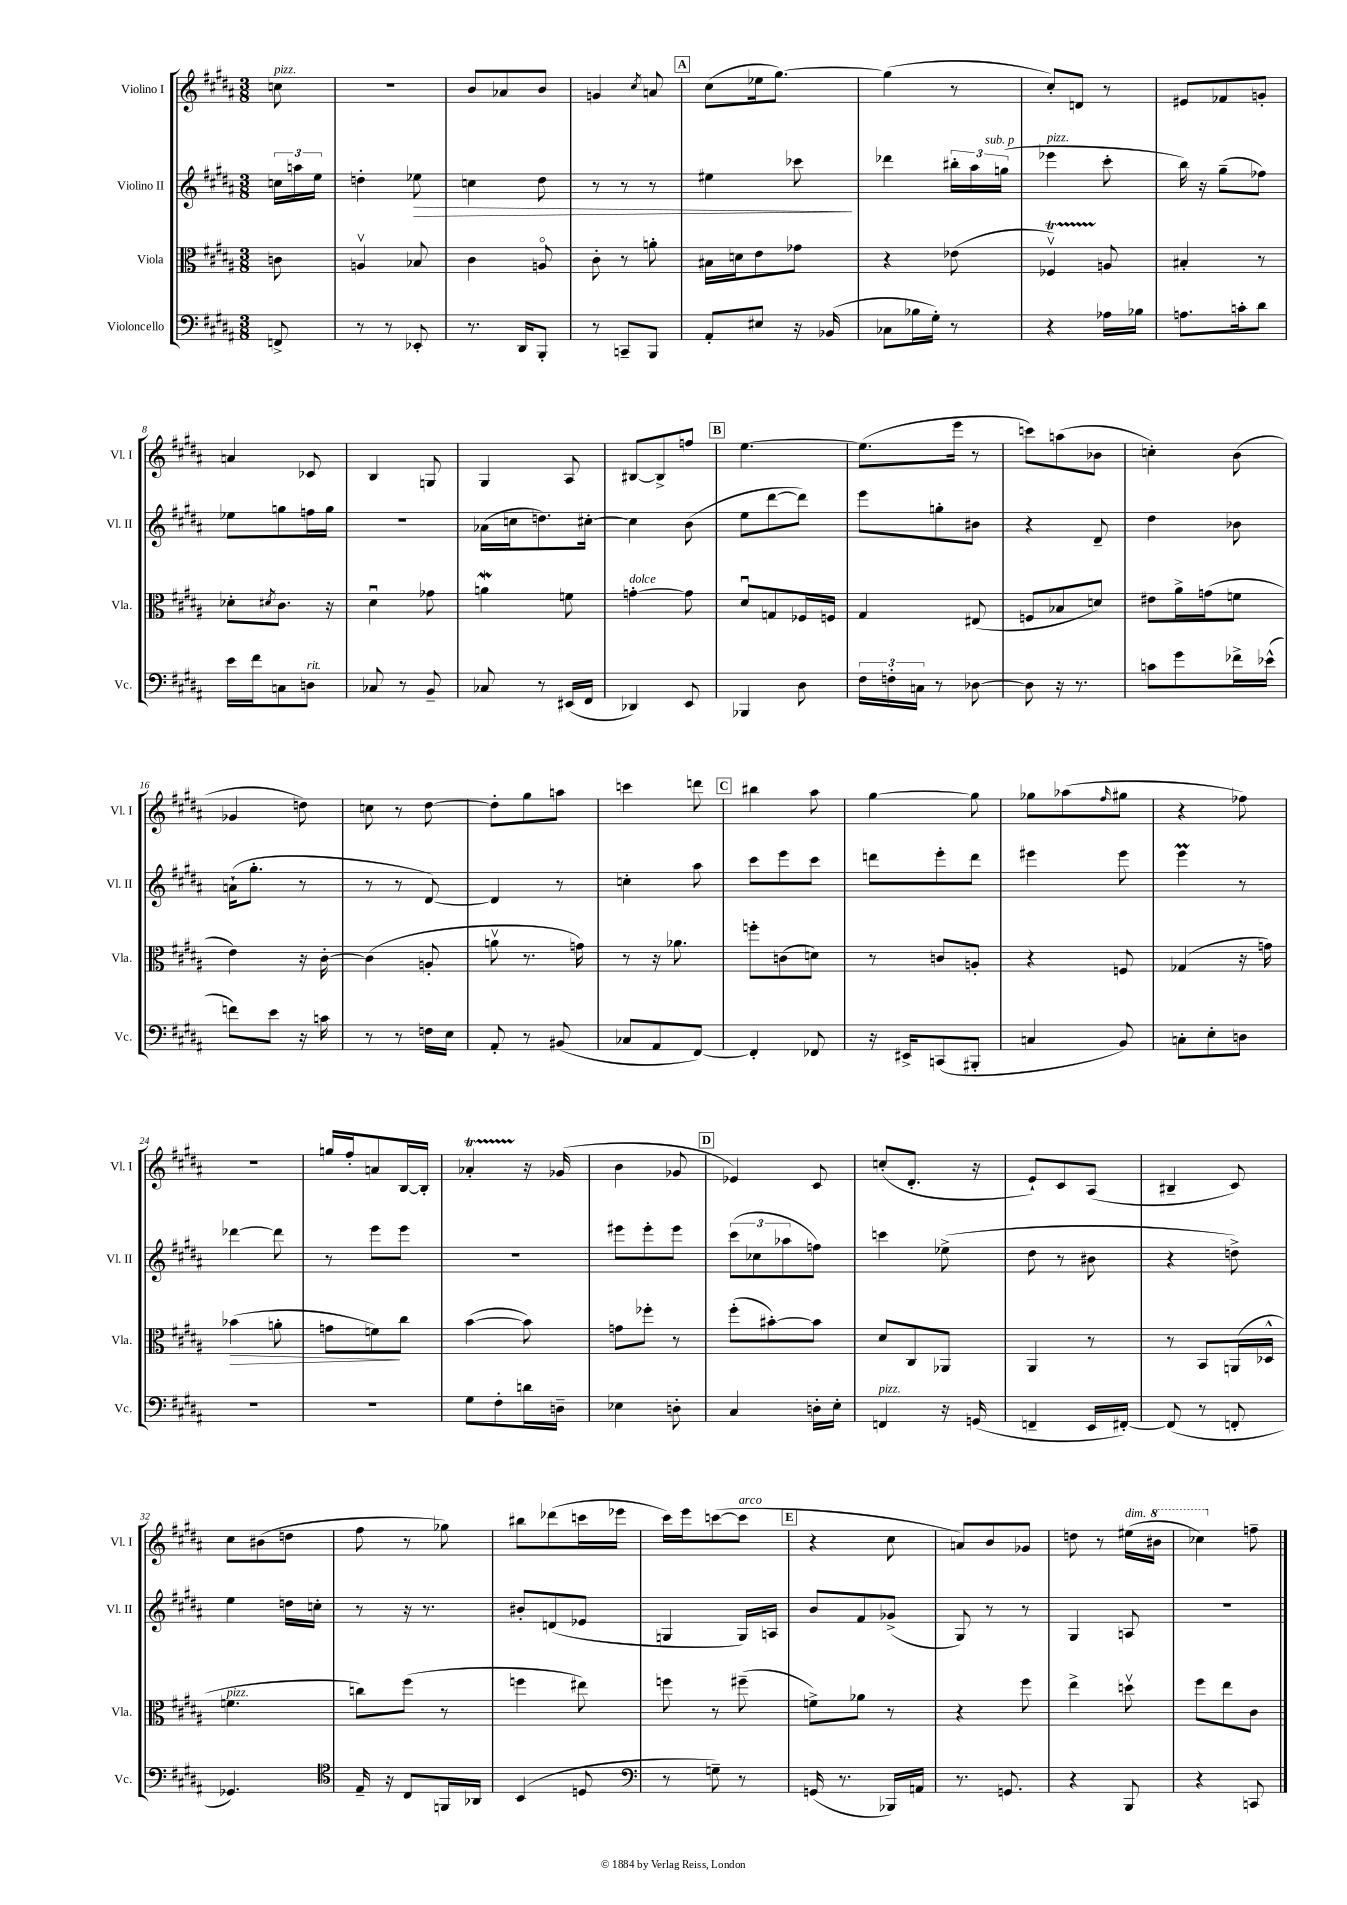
<<
\new StaffGroup <<
\new Staff = "s0" \with { instrumentName = "Violino I" shortInstrumentName = "Vl. I" } {
    \clef treble \key b \major \numericTimeSignature \time 3/8 \partial 8
    c''8^\markup { \italic "pizz." } |
    R4. |
    b'8 aes'8 b'8 |
    g'4 \acciaccatura { cis''8 } a'8 |
    \mark \markup { \box "A" } cis''8( ees''16 gis''8.~) |
    gis''4( r8 |
    cis''8-.) d'8 r8 |
    eis'8 fes'8 g'8-. |
    a'4 ces'8 |
    b4 g8 |
    gis4 ais8 |
    bis8~ bis8-> f''8 |
    \mark \markup { \box "B" } e''4.~ |
    e''8.( e'''16 r8 |
    c'''8) a''8( bes'8 |
    c''4-.) b'8( |
    ges'4 d''8) |
    c''8 r8 dis''8~ |
    dis''8-. gis''8 a''8 |
    c'''4 d'''8 |
    \mark \markup { \box "C" } bis''4 ais''8 |
    gis''4~ gis''8 |
    ges''8 aes''8( \grace { fis''16 } gis''8 |
    r4 fes''8) |
    R4. |
    g''16 fis''16-. a'8 b16~ b16-. |
    aes'4-.\startTrillSpan r16\stopTrillSpan ges'16( |
    b'4 ges'8 |
    \mark \markup { \box "D" } ees'4) cis'8 |
    c''8-.( dis'8.-. r16 |
    e'8-!) cis'8 ais8( |
    bis4-- cis'8) |
    cis''8 bis'8( d''8 |
    fis''8 r8 ges''8) |
    bis''8 des'''8( c'''16 ees'''16 |
    cis'''16) e'''16 c'''8~( c'''8^\markup { \italic "arco" } |
    \mark \markup { \box "E" } r4 cis''8 |
    a'8) b'8 ges'8 |
    d''8 r8 eis''16^\markup { \italic "dim." }( \ottava #1 bis''16 |
    ces'''4) \ottava #0 f''8-- \bar "|." |
}
\new Staff = "s1" \with { instrumentName = "Violino II" shortInstrumentName = "Vl. II" } {
    \clef treble \key b \major \numericTimeSignature \time 3/8 \partial 8
    \tuplet 3/2 { c''16 a''16 e''16 } |
    d''4-. ees''8\> |
    c''4 dis''8 |
    r8 r8 r8 |
    \mark \markup { \box "A" } eis''4 ces'''8\! |
    des'''4 \tuplet 3/2 { bis''16-. ais''16 g''16^\markup { \italic "sub. p" }( } |
    ees'''4^\markup { \italic "pizz." } cis'''8-. |
    b''16) r16 gis''8--( fes''8) |
    ees''8 g''8 f''16 g''16 |
    R4. |
    aes'16( c''16 d''8.) cis''16~-. |
    cis''4 b'8( |
    \mark \markup { \box "B" } e''8 dis'''8~ dis'''8) |
    e'''8 g''8-. bis'8 |
    r4 dis'8-- |
    dis''4 bes'8 |
    a'16-!( gis''8.-. r8 |
    r8 r8 dis'8~) |
    dis'4 r8 |
    c''4-. ais''8 |
    \mark \markup { \box "C" } cis'''8 e'''8 cis'''8 |
    d'''8 e'''8-. d'''8 |
    eis'''4 eis'''8 |
    e'''4\prall r8 |
    des'''4~ des'''8 |
    r8 e'''8 e'''8 |
    R4. |
    eis'''8 eis'''8-. eis'''8 |
    \mark \markup { \box "D" } \tuplet 3/2 { cis'''8( ces''8 aes''8 } f''8) |
    c'''4 ees''8->( |
    dis''8 r8 bis'8 |
    r4 d''8->) |
    e''4 d''16 c''16-. |
    r8 r16 r8. |
    bis'8-. d'8( ees'8 |
    g4 g16) a16 |
    \mark \markup { \box "E" } b'8 fis'8 ges'8->( |
    gis8) r8 r8 |
    gis4 a8 |
    R4. \bar "|." |
}
\new Staff = "s2" \with { instrumentName = "Viola" shortInstrumentName = "Vla." } {
    \clef alto \key b \major \numericTimeSignature \time 3/8 \partial 8
    c'8 |
    a4\upbow bes8 |
    cis'4 a8\flageolet |
    cis'8-. r8 a'8-. |
    \mark \markup { \box "A" } bis16 d'16 e'8 ges'8 |
    r4 ees'8( |
    fes4\upbow\startTrillSpan) a8\stopTrillSpan |
    bis4-. r8 |
    des'8-. \acciaccatura { dis'8 } cis'8. r16 |
    dis'4\downbow ges'8 |
    a'4\mordent f'8 |
    g'4~-.^\markup { \italic "dolce" } g'8 |
    \mark \markup { \box "B" } dis'8\downbow g8 fes16 f16 |
    gis4 eis8( |
    f8 bes8 d'8) |
    eis'8 ais'16-> g'16( f'8 |
    e'4) r16 cis'16~-. |
    cis'4( a8-. |
    a'8\upbow r8. g'16) |
    r8 r16 aes'8. |
    \mark \markup { \box "C" } f''8-. c'8( d'8) |
    r8 c'8 a8-. |
    r4 f8 |
    ges4( r16 g'16) |
    bes'4\>( a'8-. |
    g'8 f'8\!) cis''8 |
    b'4~( b'8) |
    g'8 fes''8-. r8 |
    \mark \markup { \box "D" } fis''8-.( bis'8~-.) bis'8 |
    dis'8 cis8 aes,8 |
    ais,4 r8 |
    r8 b,8 a,16( des16-^ |
    f'4.^\markup { \italic "pizz." } |
    c''8) fis''8( r8 |
    f''4 eis''8) |
    f''8 r8 fis''8--( |
    \mark \markup { \box "E" } f'8->) aes'8 r8 |
    r4 fis''8 |
    e''4-> d''8\upbow |
    fis''8 e''8 cis'8 \bar "|." |
}
\new Staff = "s3" \with { instrumentName = "Violoncello" shortInstrumentName = "Vc." } {
    \clef bass \key b \major \numericTimeSignature \time 3/8 \partial 8
    f,8-> |
    r8 r8 ees,8-. |
    r8. dis,16 b,,8-. |
    r8 c,8-- b,,8 |
    \mark \markup { \box "A" } ais,8-. eis8 r16 bes,16( |
    ces8 bes16 gis16-.) r8 |
    r4 aes16 bes16 |
    a8. c'16-. dis'8 |
    e'16 fis'16 c8 d8^\markup { \italic "rit." } |
    ces8 r8 b,8-- |
    ces8 r8 eis,16( fis,16 |
    des,4) e,8 |
    \mark \markup { \box "B" } bes,,4 dis8 |
    \tuplet 3/2 { fis16 f16-. c16 } r8 des8~ |
    des8 r16 r8. |
    c'8 gis'8 fes'16-> ees'16-^( |
    f'8) e'8 r16 c'16 |
    r8 r8 f16 e16 |
    ais,8-. r8 bis,8( |
    ces8 ais,8 fis,8~) |
    \mark \markup { \box "C" } fis,4-. fes,8 |
    r16 eis,16-> c,8( bis,,8-. |
    c4 b,8) |
    c8-. e8-. d8 |
    R4. |
    R4. |
    gis8 fis8-. d'16 d16-- |
    ees4 d8-. |
    \mark \markup { \box "D" } cis4 d16-. e16-. |
    f,4^\markup { \italic "pizz." } r16 g,16( |
    f,4-- e,16 fis,16~-.) |
    fis,8( r8 f,8-. |
    ges,4.) |
    \clef tenor e16-- r16 cis8 f,16 aes,16 |
    b,4( d8 |
    \clef bass r8 g8--) r8 |
    \mark \markup { \box "E" } g,16( r8. bes,,16) a,16 |
    r8. g,8. |
    r4 b,,8 |
    r4 c,8 \bar "|." |
}
>>
>>
